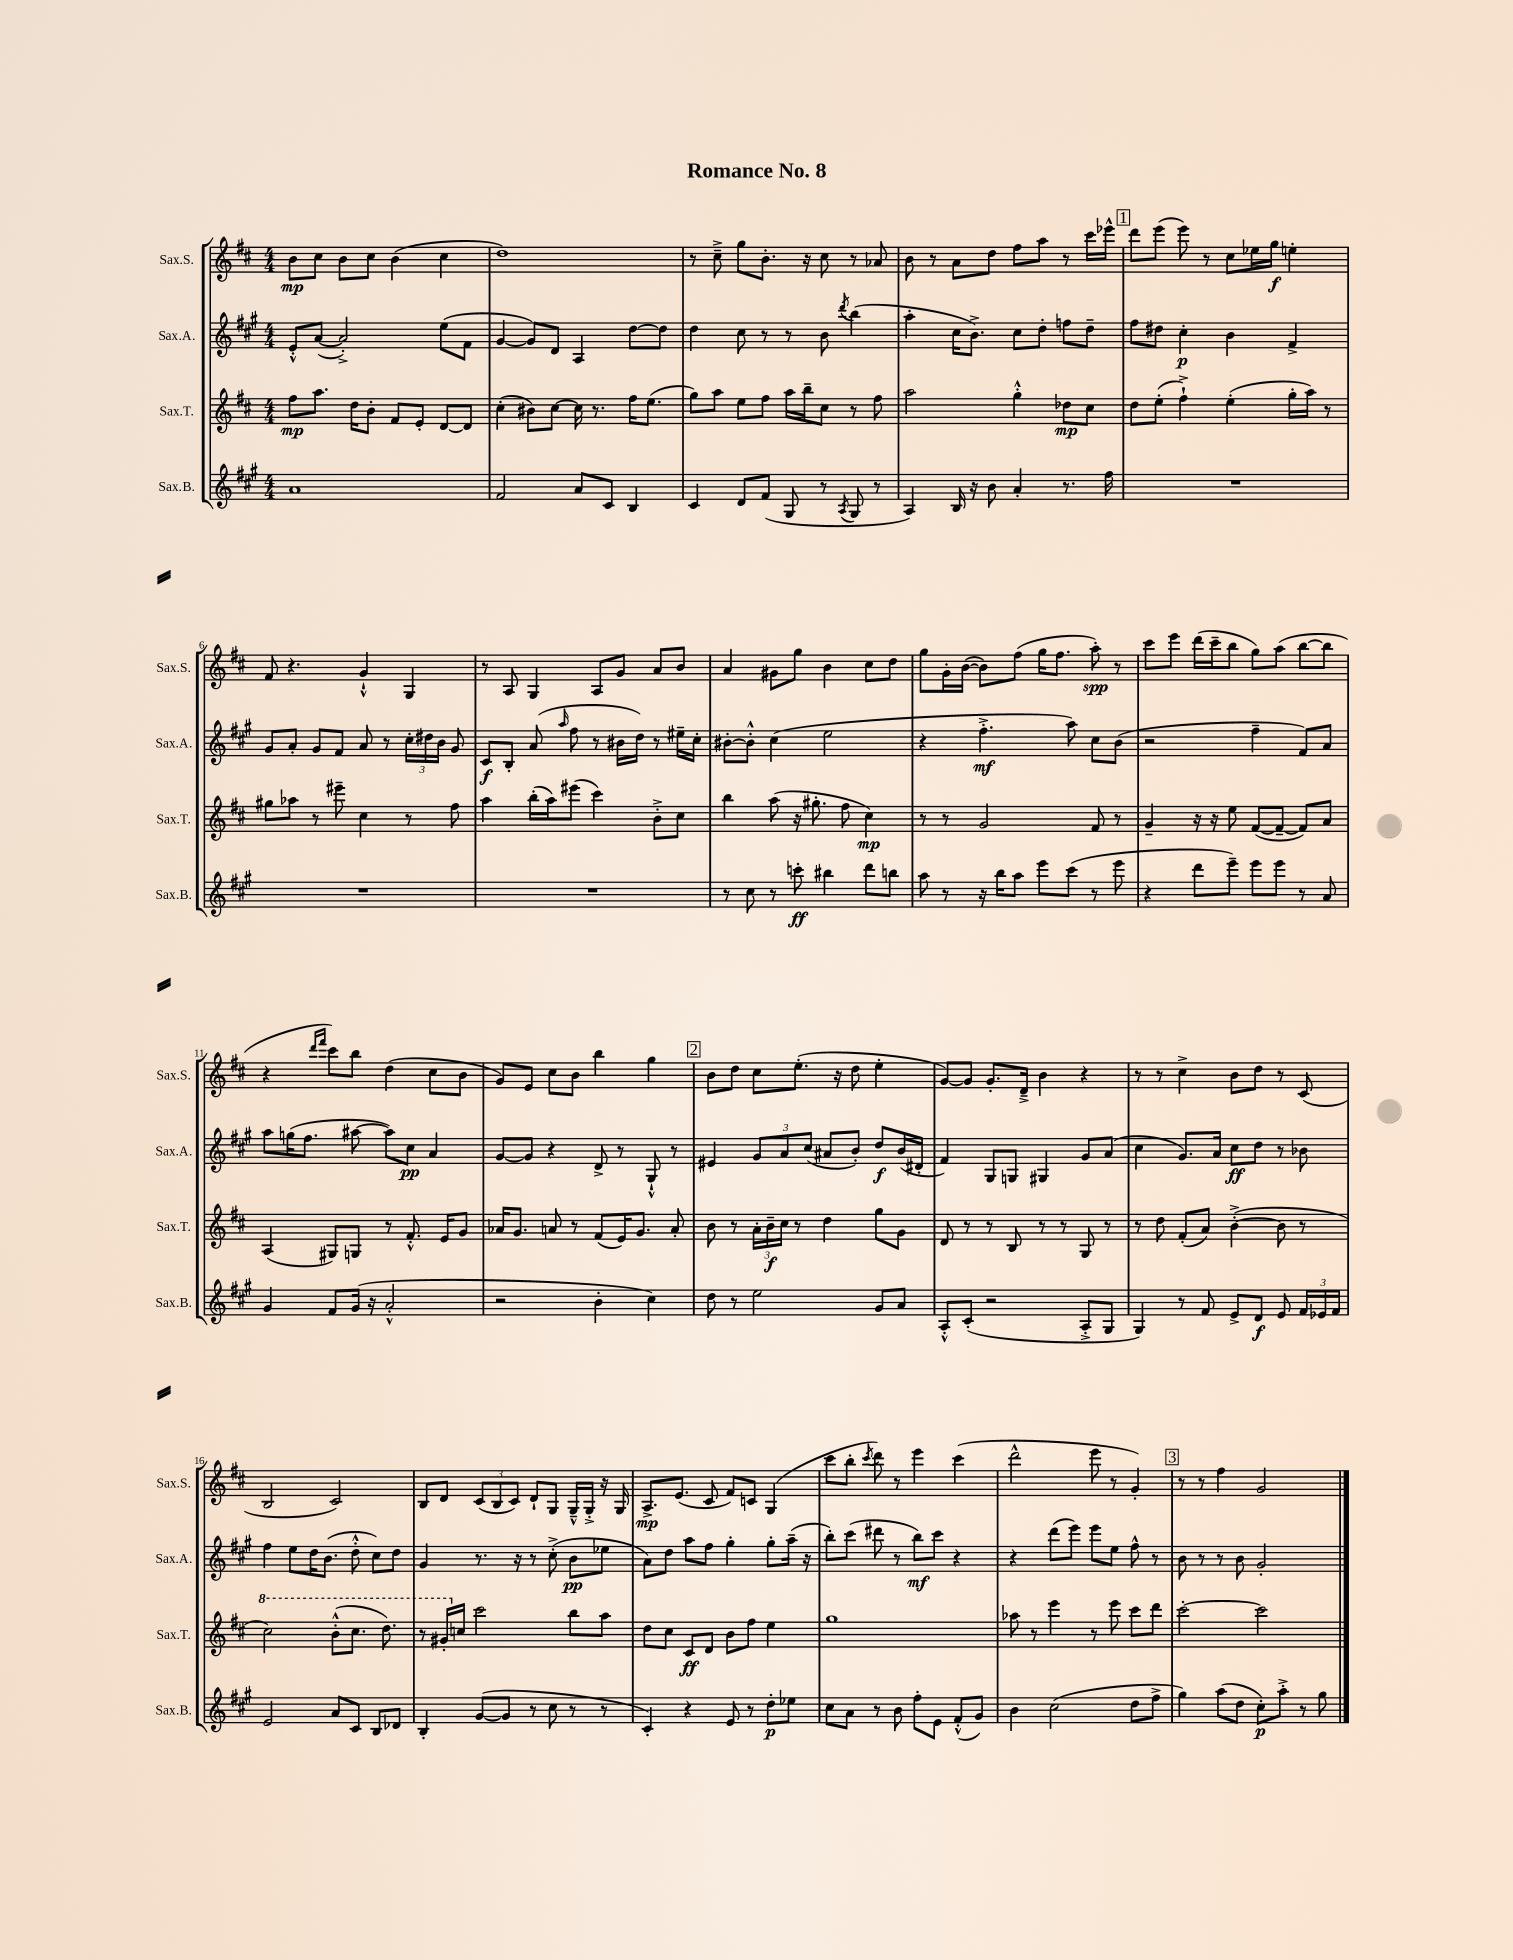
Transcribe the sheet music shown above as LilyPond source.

\header { title = "Romance No. 8" }
<<
\new StaffGroup <<
\new Staff = "s0" \with { instrumentName = "Sax.S." shortInstrumentName = "Sax.S." } {
    \clef treble \key d \major \numericTimeSignature \time 4/4
    \autoBeamOff b'8[\mp cis''8] b'8[ cis''8] b'4( cis''4 |
    d''1) |
    r8 cis''8---> g''8[ b'8.]-. r16 cis''8 r8 aes'8 |
    b'8 r8 a'8[ d''8] fis''8[ a''8] r8 cis'''16[ ees'''16]-^ |
    \mark \markup { \box "1" } d'''8[ e'''8]( e'''8) r8 cis''8[ ees''16 g''16]\f e''4-. |
    fis'8 r4. g'4-!-^ g4 |
    r8 a8 g4 a8[ g'8] a'8[ b'8] |
    a'4 gis'8[ g''8] b'4 cis''8[ d''8] |
    g''8[ g'16-. b'16]~( b'8[) fis''8]( g''16[ fis''8.] a''8-.\spp) r8 |
    cis'''8[ e'''8] d'''16[( cis'''16-- b''8] g''8[) a''8]( b''8[~ b''8] |
    r4 \grace { d'''16[ fis'''16] } cis'''8[) b''8] d''4( cis''8[ b'8] |
    g'8[) e'8] cis''8[ b'8] b''4 g''4 |
    \mark \markup { \box "2" } b'8[ d''8] cis''8[ e''8.]-.( r16 d''8 e''4-. |
    g'8[~) g'8] g'8.[-. d'16]---> b'4 r4 |
    r8 r8 cis''4-> b'8[ d''8] r8 cis'8( |
    b2 cis'2) |
    b8[ d'8] \tuplet 3/2 { cis'8[( b8 cis'8]) } d'8[-! g8] g16[---^ g16]-.-> r16 g16 |
    a8.[->\mp e'8.]( cis'8 fis'8[) c'8] g4( |
    cis'''8[ b''8]-. \acciaccatura { cis'''8 } d'''8) r8 e'''4 cis'''4( |
    d'''2-^ e'''8 r8 g'4-.) |
    \mark \markup { \box "3" } r8 r8 fis''4 g'2 \bar "|." |
}
\new Staff = "s1" \with { instrumentName = "Sax.A." shortInstrumentName = "Sax.A." } {
    \clef treble \key a \major \numericTimeSignature \time 4/4
    \autoBeamOff e'8[-.-^ a'8]~( a'2-.->) e''8[( fis'8] |
    gis'4~ gis'8[) d'8] a4 d''8[~ d''8] |
    d''4 cis''8 r8 r8 b'8 \acciaccatura { d'''8 } b''4( |
    a''4-. cis''16[ b'8.]->) cis''8[ d''8]-. f''8[ d''8]-- |
    \mark \markup { \box "1" } fis''8[ dis''8] cis''4-.\p b'4 fis'4-> |
    gis'8[ a'8]-. gis'8[ fis'8] a'8 r8 \tuplet 3/2 { cis''16[-. dis''16 b'16] } gis'8 |
    cis'8[\f b8]-. a'8( \grace { a''16 } fis''8 r8 bis'16[ d''16]) r8 eis''16[-- cis''16]-. |
    bis'8[~-. bis'8]-.-^ cis''4( e''2 |
    r4 fis''4.-.->\mf a''8) cis''8[ b'8]( |
    r2 fis''4-- fis'8[) a'8] |
    a''8[ g''16( fis''8.] ais''8~ ais''8[) cis''8]\pp a'4 |
    gis'8[~ gis'8] r4 d'8-> r8 gis8-!-^ r8 |
    \mark \markup { \box "2" } eis'4 \tuplet 3/2 { gis'8[ a'8 cis''8]( } ais'8[ b'8]-.) d''8[\f b'16( dis'16]-. |
    fis'4) gis8[ g8] gis4 gis'8[ a'8]( |
    cis''4 gis'8.[) a'16] cis''8[\ff d''8] r8 bes'8 |
    fis''4 e''8[ d''16 b'8.]( d''8-.-^ cis''8[) d''8] |
    gis'4 r8. r16 r8 cis''8-.->( b'8[\pp ees''8] |
    a'8[) d''8] a''8[ fis''8] gis''4-. gis''8[-. a''16]--( r16 |
    b''8[-.) cis'''8]( dis'''8 r8 b''8[\mf) cis'''8] r4 |
    r4 d'''8[( e'''8]) e'''8[ e''8] fis''8-^ r8 |
    \mark \markup { \box "3" } b'8 r8 r8 b'8 gis'2-. \bar "|." |
}
\new Staff = "s2" \with { instrumentName = "Sax.T." shortInstrumentName = "Sax.T." } {
    \clef treble \key d \major \numericTimeSignature \time 4/4
    \autoBeamOff fis''8[\mp a''8.] d''16[ b'8]-. fis'8[ e'8]-. d'8[~ d'8] |
    cis''4-.( bis'8[) cis''8]~ cis''16 r8. fis''16[ e''8.]( |
    g''8[) a''8] e''8[ fis''8] a''16[ b''16-- cis''8] r8 fis''8 |
    a''2 g''4-.-^ des''8[\mp cis''8] |
    \mark \markup { \box "1" } d''8[ e''8]-.( fis''4-!->) e''4-.( g''16[-. a''16]) r8 |
    gis''8[ aes''8] r8 eis'''8-- cis''4 r8 fis''8 |
    a''4 b''16[-.( a''16) eis'''8]( cis'''4) b'8[-.-> cis''8] |
    b''4 a''8( r16 gis''8.-. fis''8 cis''4\mp) |
    r8 r8 g'2 fis'8 r8 |
    g'4-- r16 r16 e''8 fis'8[~( fis'8]~-- fis'8[) a'8] |
    a4( gis8[) g8] r8 fis'8.-.-^ e'16[ g'8] |
    aes'16[ g'8.] a'8 r8 fis'8[( e'16) g'8.] a'8-. |
    \mark \markup { \box "2" } b'8 r8 \tuplet 3/2 { a'16[-. b'16--\f cis''16] } r8 d''4 g''8[ g'8] |
    d'8 r8 r8 b8 r8 r8 g8 r8 |
    r8 d''8 fis'8[-.( a'8]) b'4~-.->( b'8 r8 |
    \ottava #1 cis'''2) b''8[-.-^( cis'''8.] d'''8.) |
    r8 gis''16[-. \ottava #0 c''16] cis'''2 b''8[ a''8] |
    d''8[ cis''8] cis'8[\ff d'8] b'8[ fis''8] e''4 |
    g''1 |
    aes''8 r8 e'''4 r8 e'''8 cis'''8[ d'''8] |
    \mark \markup { \box "3" } cis'''2~-. cis'''2 \bar "|." |
}
\new Staff = "s3" \with { instrumentName = "Sax.B." shortInstrumentName = "Sax.B." } {
    \clef treble \key a \major \numericTimeSignature \time 4/4
    \autoBeamOff a'1 |
    fis'2 a'8[ cis'8] b4 |
    cis'4 d'8[ fis'8]( gis8 r8 \acciaccatura { a8 } gis8 r8 |
    a4) b16 r16 b'8 a'4-. r8. fis''16 |
    \mark \markup { \box "1" } R1 |
    R1 |
    R1 |
    r8 cis''8 r8 c'''8-.\ff bis''4 d'''8[ b''8] |
    a''8 r8 r16 b''16[ a''8] e'''8[ cis'''8]( r8 e'''8 |
    r4 d'''8[ e'''8]--) e'''8[ e'''8] r8 a'8 |
    gis'4 fis'8[ gis'16]( r16 a'2-.-^ |
    r2 b'4-. cis''4) |
    \mark \markup { \box "2" } d''8 r8 e''2 gis'8[ a'8] |
    a8[-.-^ cis'8]-.( r2 a8[-.-> gis8] |
    gis4) r8 fis'8 e'8[-> d'8]\f e'8 \tuplet 3/2 { fis'16[ ees'16 fis'16] } |
    e'2 a'8[ cis'8] b8[ des'8] |
    b4-. gis'8[~( gis'8] r8 cis''8 r8 r8 |
    cis'4-.) r4 e'8 r8 d''8[-.\p ees''8] |
    cis''8[ a'8] r8 b'8 fis''8[-. e'8] fis'8[-.-^( gis'8]) |
    b'4 cis''2( d''8[ fis''8]-> |
    \mark \markup { \box "3" } gis''4) a''8[( d''8] cis''8[-.\p) a''8]-.-> r8 gis''8 \bar "|." |
}
>>
>>
